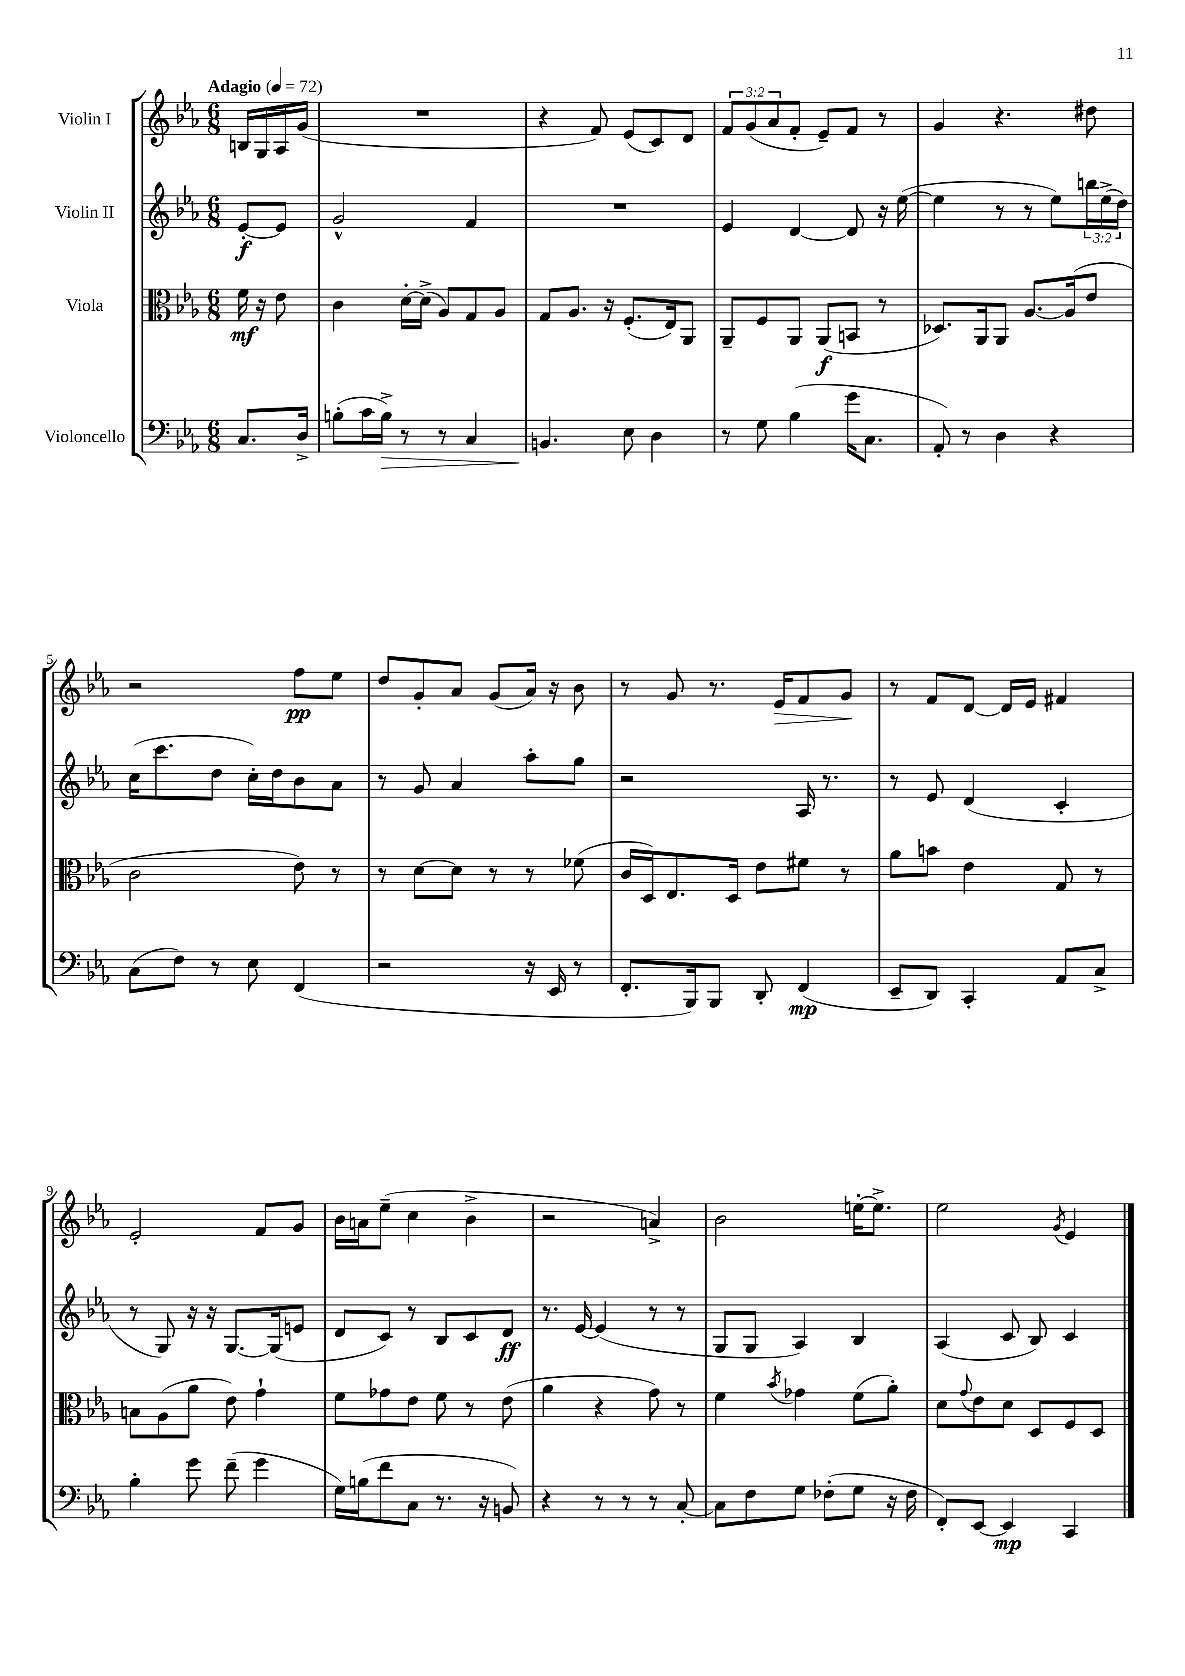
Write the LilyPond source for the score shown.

<<
\new StaffGroup <<
\new Staff = "s0" \with { instrumentName = "Violin I" } {
    \clef treble \key ees \major \numericTimeSignature \time 6/8 \override Staff.TupletNumber.text = #tuplet-number::calc-fraction-text \partial 4 \tempo "Adagio" 4 = 72
    b16 g16 aes16 g'16( |
    R2. |
    r4 f'8) ees'8( c'8) d'8 |
    \tuplet 3/2 { f'8 g'8( aes'8 } f'8-. ees'8--) f'8 r8 |
    g'4 r4. dis''8 |
    r2 f''8\pp ees''8 |
    d''8 g'8-. aes'8 g'8( aes'16) r16 bes'8 |
    r8 g'8 r8. ees'16\> f'8 g'8\! |
    r8 f'8 d'8~ d'16 ees'16 fis'4 |
    ees'2-. f'8 g'8 |
    bes'16 a'16 ees''8--( c''4 bes'4-> |
    r2 a'4->) |
    bes'2 e''16~-. e''8.-> |
    ees''2 \acciaccatura { g'8 } ees'4 \bar "|." |
}
\new Staff = "s1" \with { instrumentName = "Violin II" } {
    \clef treble \key ees \major \numericTimeSignature \time 6/8 \override Staff.TupletNumber.text = #tuplet-number::calc-fraction-text \partial 4
    ees'8~-.\f ees'8 |
    g'2-^ f'4 |
    R2. |
    ees'4 d'4~ d'8 r16 ees''16~( |
    ees''4 r8 r8 ees''8) \tuplet 3/2 { b''16 ees''16->( d''16) } |
    c''16( c'''8. d''8 c''16-.) d''16 bes'8 aes'8 |
    r8 g'8 aes'4 aes''8-. g''8 |
    r2 aes16 r8. |
    r8 ees'8 d'4( c'4-. |
    r8 g8) r16 r16 g8.~ g16( e'8 |
    d'8 c'8) r8 bes8 c'8 d'8\ff |
    r8. ees'16~ ees'4( r8 r8 |
    g8 g8 aes4) bes4 |
    aes4( c'8 bes8) c'4 \bar "|." |
}
\new Staff = "s2" \with { instrumentName = "Viola" } {
    \clef alto \key ees \major \numericTimeSignature \time 6/8 \partial 4
    f'16\mf r16 ees'8 |
    c'4 d'16~-. d'16->( aes8) g8 aes8 |
    g8 aes8. r16 f8.-.( ees16) aes,8 |
    aes,8-- f8 aes,8 aes,8\f( b,8 r8 |
    des8.) aes,16 aes,8 aes8.~ aes16( ees'8 |
    c'2 ees'8) r8 |
    r8 d'8~ d'8 r8 r8 fes'8( |
    c'16 d16) ees8. d16 ees'8 fis'8 r8 |
    aes'8 b'8 ees'4 g8 r8 |
    b8 aes8( aes'8 ees'8) g'4-! |
    f'8 ges'8 ees'8 f'8 r8 ees'8( |
    aes'4 r4 g'8) r8 |
    f'4 \acciaccatura { bes'8 } ges'4 f'8( aes'8-.) |
    d'8 \appoggiatura { g'8 } ees'8 d'8 d8 f8 d8 \bar "|." |
}
\new Staff = "s3" \with { instrumentName = "Violoncello" } {
    \clef bass \key ees \major \numericTimeSignature \time 6/8 \partial 4
    c8. d16-> |
    b8-.( c'16 b16->\>) r8 r8 c4 |
    b,4.\! ees8 d4 |
    r8 g8 bes4( g'16 c8. |
    aes,8-.) r8 d4 r4 |
    c8( f8) r8 ees8 f,4( |
    r2 r16 ees,16 r8 |
    f,8.-. bes,,16) bes,,8 d,8-. f,4\mp( |
    ees,8-- d,8) c,4-. aes,8 c8-> |
    bes4-. g'8 f'8--( g'4 |
    g16) b16( f'8 c8 r8. r16 b,8) |
    r4 r8 r8 r8 c8~-. |
    c8 f8 g8 fes8-.( g8 r16 fes16 |
    f,8-.) ees,8~ ees,4\mp c,4 \bar "|." |
}
>>
>>
